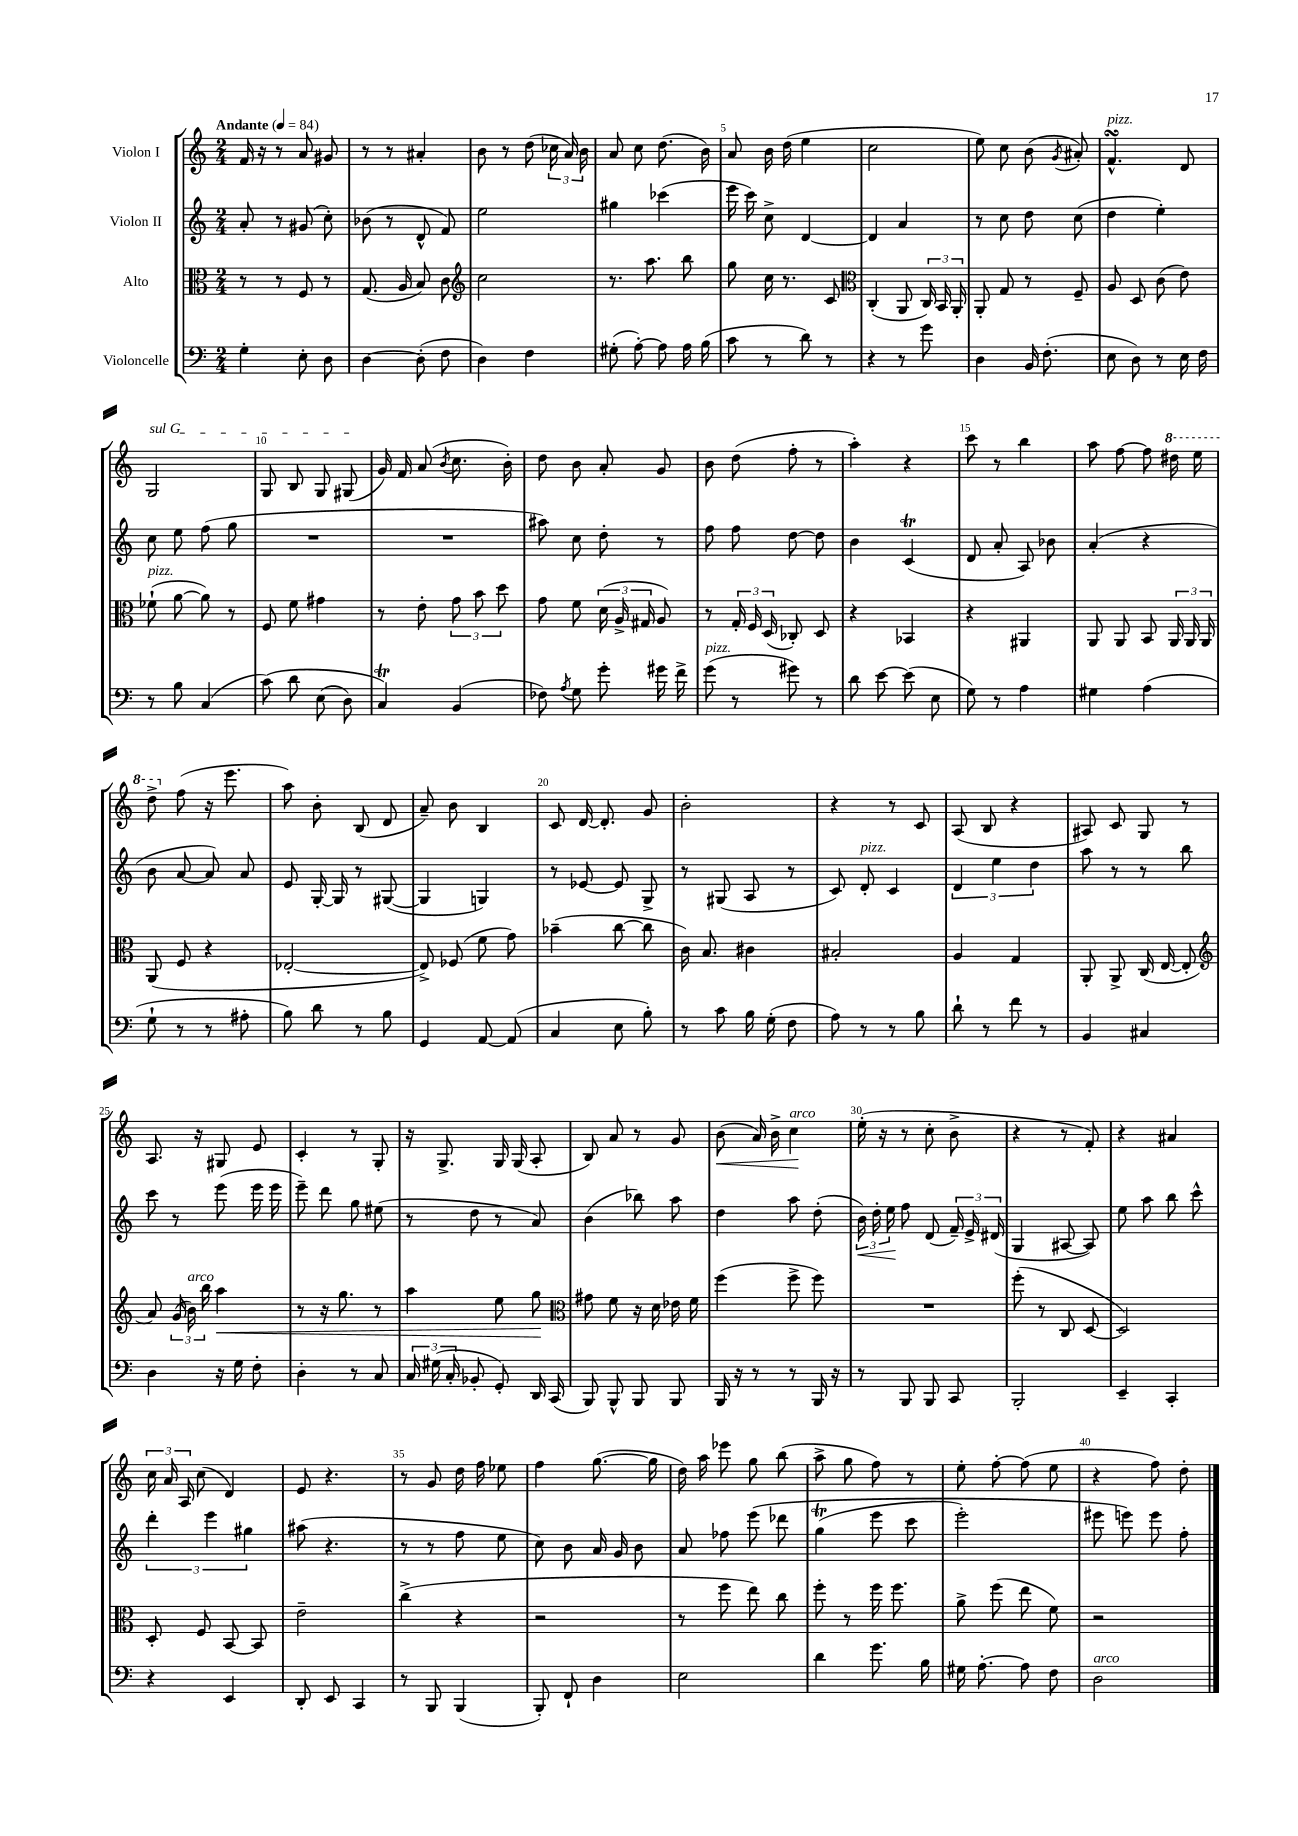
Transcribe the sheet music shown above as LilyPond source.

<<
\new StaffGroup <<
\new Staff = "s0" \with { instrumentName = "Violon I" } {
    \clef treble \key c \major \numericTimeSignature \time 2/4 \tempo "Andante" 4 = 84
    \autoBeamOff f'16 r16 r8 a'8 gis'8 |
    r8 r8 ais'4-. |
    b'8 r8 d''8( \tuplet 3/2 { ces''16 a'16) b'16 } |
    a'8 c''8 d''8.( b'16) |
    a'8 b'16 d''16( e''4 |
    c''2 |
    e''8) c''8 b'8( \acciaccatura { g'8 } ais'8-.) |
    f'4.-^\turn^\markup { \italic "pizz." } d'8 |
    \once \override TextSpanner.bound-details.left.text = \markup { \italic "sul G" } g2\startTextSpan |
    g8 b8 g8 gis8\stopTextSpan( |
    g'16) f'16 a'8( \acciaccatura { b'8 } c''8. b'16-.) |
    d''8 b'8 a'8-. g'8 |
    b'8 d''8( f''8-. r8 |
    a''4-.) r4 |
    c'''8 r8 b''4 |
    a''8 f''8~ f''8 \ottava #1 dis'''16 e'''16 |
    d'''8-> \ottava #0 f''8( r16 e'''8. |
    a''8) b'8-. b8( d'8 |
    a'8--) b'8 b4 |
    c'8 d'16~ d'8.-. g'8 |
    b'2-. |
    r4 r8 c'8 |
    a8( b8 r4 |
    ais8) c'8 g8 r8 |
    a8. r16 gis8 e'8 |
    c'4-. r8 g8-. |
    r16 g8.-> g16 g16( a8-. |
    b8) a'8 r8 g'8 |
    b'8\<( a'16) b'16-> c''4\!^\markup { \italic "arco" } |
    e''16-.( r16 r8 c''8-. b'8-> |
    r4 r8 f'8-.) |
    r4 ais'4 |
    \tuplet 3/2 { c''16 a'16 a16 } c''8( d'4) |
    e'8 r4. |
    r8 g'8 d''16 f''16 ees''8 |
    f''4 g''8.~( g''16 |
    d''16) a''16 ees'''8 g''8 b''8( |
    a''8-> g''8 f''8) r8 |
    e''8-. f''8~-. f''8( e''8 |
    r4 f''8) d''8-. \bar "|." |
}
\new Staff = "s1" \with { instrumentName = "Violon II" } {
    \clef treble \key c \major \numericTimeSignature \time 2/4
    \autoBeamOff a'8-. r8 gis'8( c''8-.) |
    bes'8( r8 d'8-^ f'8) |
    e''2 |
    gis''4 ces'''4( |
    e'''16 c'''16) c''8-> d'4~ |
    d'4 a'4 |
    r8 c''8 d''8 c''8( |
    d''4 e''4-.) |
    c''8 e''8 f''8( g''8 |
    R2 |
    R2 |
    ais''8) c''8 d''8-. r8 |
    f''8 f''8 d''8~ d''8 |
    b'4 c'4\trill( |
    d'8 a'8-. a8) bes'8 |
    a'4-.( r4 |
    b'8 a'8~ a'8) a'8 |
    e'8 g16~-. g16 r8 gis8~( |
    gis4 g4) |
    r8 ees'8~ ees'8 g8-> |
    r8 gis8( a8 r8 |
    c'8) d'8-.^\markup { \italic "pizz." } c'4 |
    \tuplet 3/2 { d'4 e''4 d''4 } |
    a''8 r8 r8 b''8 |
    c'''8 r8 e'''8( e'''16 e'''16 |
    e'''8--) d'''8 g''8 eis''8( |
    r8 d''8 r8 a'8) |
    b'4( bes''8) a''8 |
    d''4 a''8 d''8-.( |
    \tuplet 3/2 { b'16\<) d''16-. e''16\! } f''8 d'8( \tuplet 3/2 { f'16--) e'16-> dis'16( } |
    g4 ais8~ ais8) |
    e''8 a''8 b''8 c'''8-^ |
    \tuplet 3/2 { d'''4-. e'''4 gis''4 } |
    ais''8( r4. |
    r8 r8 f''8 e''8 |
    c''8) b'8 a'16 g'16 b'8 |
    a'8 fes''8 e'''8\( des'''8 |
    g''4\trill( e'''8 c'''8 |
    e'''2-.) |
    eis'''8 e'''8\) e'''8 f''8-. \bar "|." |
}
\new Staff = "s2" \with { instrumentName = "Alto" } {
    \clef alto \key c \major \numericTimeSignature \time 2/4
    \autoBeamOff r8 r8 f8 r8 |
    g8.( a16 b8) c'8 |
    \clef treble c''2 |
    r8. a''8. b''8 |
    g''8 c''16 r8. c'8 |
    \clef alto c4-.( a,8 \tuplet 3/2 { c16) b,16 a,16-. } |
    a,8-. g8 r8 f8-- |
    a8 d8 c'8( e'8) |
    fes'8-!^\markup { \italic "pizz." }( a'8~ a'8) r8 |
    f8 f'8 gis'4 |
    r8 e'8-. \tuplet 3/2 { g'8 b'8 d''8 } |
    g'8 f'8 \tuplet 3/2 { d'16( a16-> gis16 } a8) |
    r8 \tuplet 3/2 { g16-. f16 d16( } ces8-.) d8 |
    r4 bes,4 |
    r4 ais,4 |
    a,8 a,8 b,8 \tuplet 3/2 { a,16 a,16 a,16 } |
    a,8( f8 r4 |
    ees2~-. |
    ees8->) fes8( f'8 g'8) |
    bes'4--( c''8~ c''8 |
    c'16) b8. cis'4 |
    bis2-. |
    a4 g4 |
    a,8-. a,8-> c16( e16~ e8-. |
    \clef treble a'8) \tuplet 3/2 { g'16( b'16^\markup { \italic "arco" }) b''16 } a''4\< |
    r8 r16 g''8. r8 |
    a''4 e''8 g''8\! |
    \clef alto gis'8 f'8 r16 d'16 ees'16 f'16 |
    f''4( f''8-> f''8) |
    R2 |
    f''8-.( r8 c8 d8~ |
    d2) |
    d8-. f8 b,8~ b,8 |
    e'2-- |
    c''4->( r4 |
    r2 |
    r8 f''8 e''8) c''8 |
    f''8-. r8 f''16 f''8. |
    a'8-> f''8( e''8 f'8) |
    r2 \bar "|." |
}
\new Staff = "s3" \with { instrumentName = "Violoncelle" } {
    \clef bass \key c \major \numericTimeSignature \time 2/4
    \autoBeamOff g4-. e8-. d8 |
    d4~ d8-.( f8 |
    d4) f4 |
    gis8-.( a8~-.) a8 a16 b16( |
    c'8 r8 d'8) r8 |
    r4 r8 g'8 |
    d4 b,16 f8.-.( |
    e8 d8) r8 e16 f16 |
    r8 b8 c4( |
    c'8)\( d'8 e8( d8) |
    c4\trill\) b,4( |
    fes8) \acciaccatura { a8 } g8 g'8-. gis'16 f'16-> |
    g'8^\markup { \italic "pizz." }( r8 gis'8) r8 |
    d'8 e'8~ e'8( e8 |
    g8) r8 a4 |
    gis4 a4( |
    g8-! r8 r8 ais8-. |
    b8) d'8 r8 b8 |
    g,4 a,8~ a,8( |
    c4 e8 b8-.) |
    r8 c'8 b16 g16-.( f8 |
    a8) r8 r8 b8 |
    d'8-! r8 f'8 r8 |
    b,4 cis4 |
    d4 r16 g16 f8-. |
    d4-. r8 c8 |
    \tuplet 3/2 { c16 gis16( c16-. } bes,8-. g,8-.) d,16 c,16( |
    b,,8) b,,8-^ b,,8 b,,8 |
    b,,16 r16 r8 r8 b,,16 r16 |
    r8 b,,8 b,,8 c,8 |
    b,,2-. |
    e,4-- c,4-. |
    r4 e,4 |
    d,8-. e,8 c,4 |
    r8 b,,8 b,,4( |
    b,,8-.) f,8-! d4 |
    e2 |
    d'4 g'8. b16 |
    gis16 a8.~-. a8 f8 |
    d2^\markup { \italic "arco" } \bar "|." |
}
>>
>>
\layout { \context { \Score \override BarNumber.break-visibility = ##(#f #t #t) barNumberVisibility = #(every-nth-bar-number-visible 5) } }
